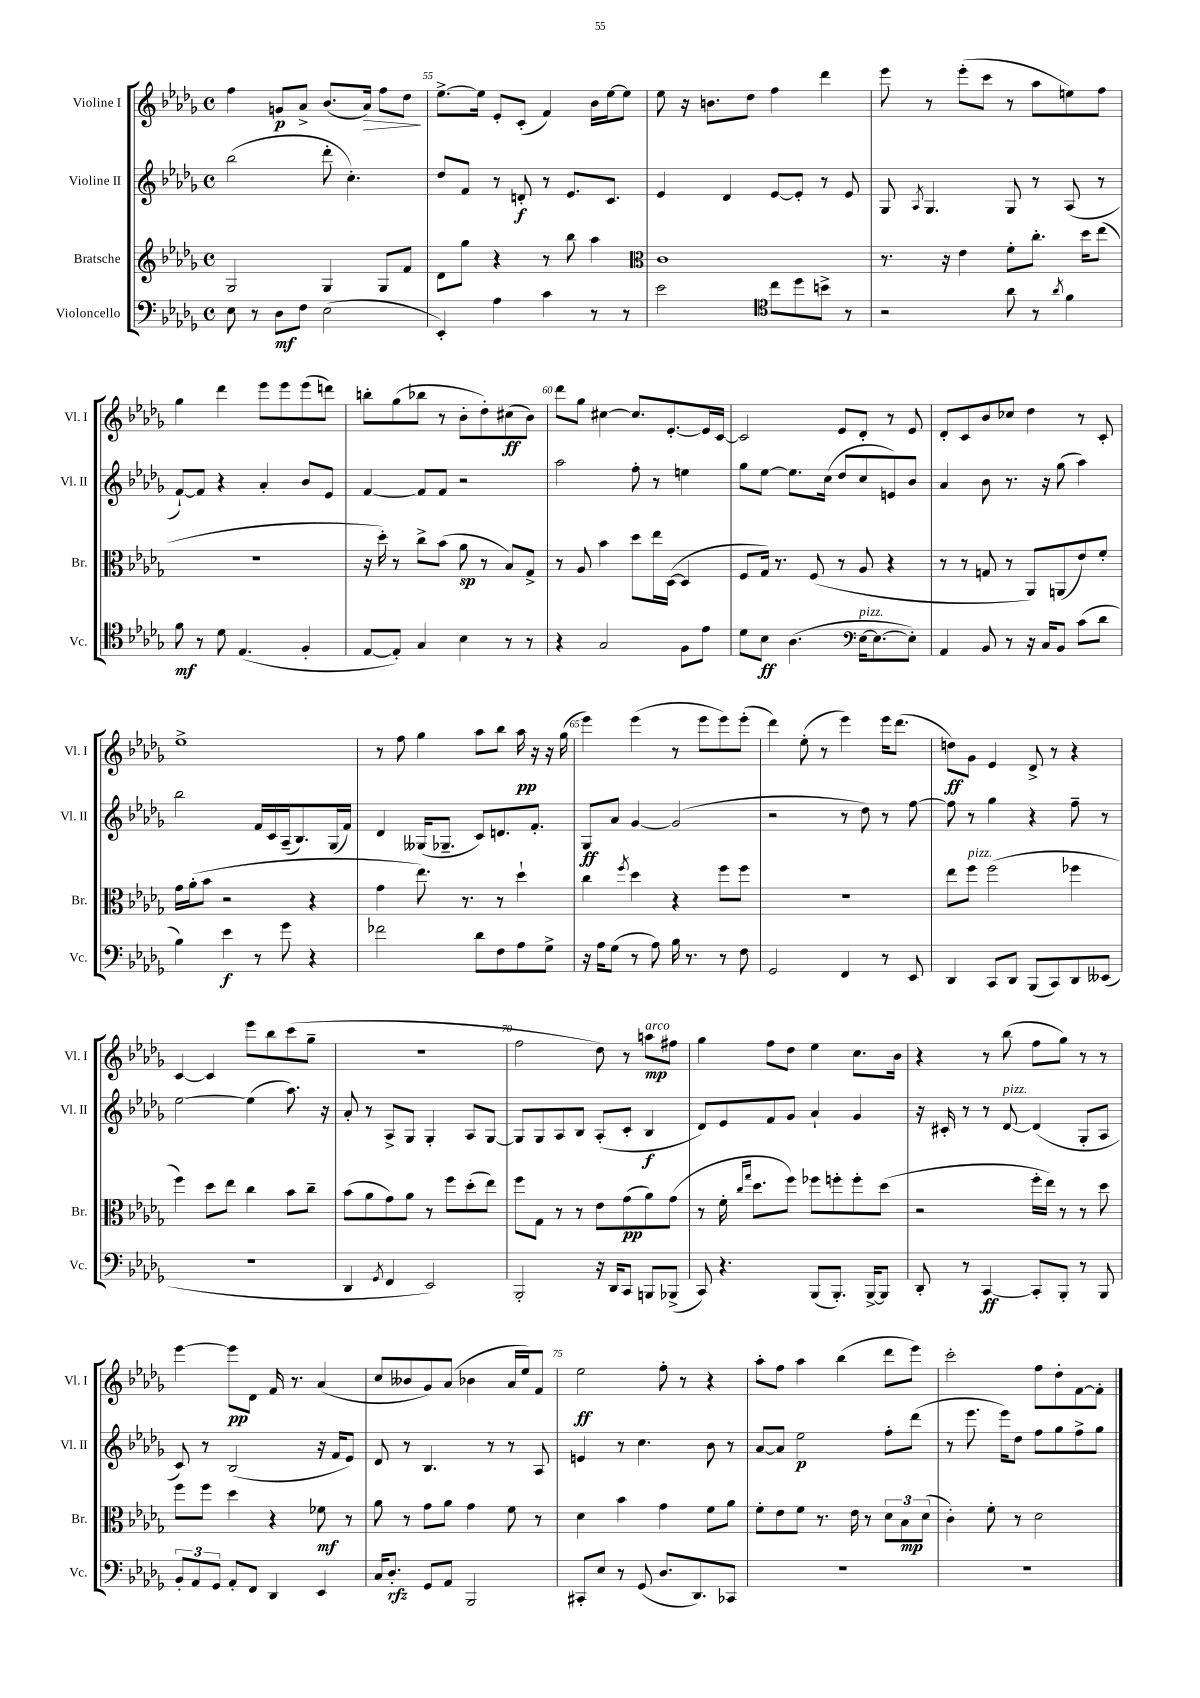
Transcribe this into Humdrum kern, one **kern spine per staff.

**kern	**dynam	**kern	**dynam	**kern	**dynam	**kern	**dynam
*part4	*part4	*part3	*part3	*part2	*part2	*part1	*part1
*staff4	*staff4	*staff3	*staff3	*staff2	*staff2	*staff1	*staff1
*I"Violoncello	*	*I"Bratsche	*	*I"Violine II	*	*I"Violine I	*
*I'Vc.	*	*I'Br.	*	*I'Vl. II	*	*I'Vl. I	*
*clefF4	*	*clefG2	*	*clefG2	*	*clefG2	*
*k[b-e-a-d-g-]	*	*k[b-e-a-d-g-]	*	*k[b-e-a-d-g-]	*	*k[b-e-a-d-g-]	*
*M4/4	*	*M4/4	*	*M4/4	*	*M4/4	*
*met(c)	*	*met(c)	*	*met(c)	*	*met(c)	*
=54	=54	=54	=54	=54	=54	=54	=54
8E-\	.	2G-/	.	(2bb-\	.	4ff\	.
8r	.	.	.	.	.	.	.
8D-\L	mf	.	.	.	.	8gn/L	p
8F\J	.	.	.	.	.	8a-^/J	.
(2E-\	.	4G-/	.	8ddd-'\	.	(8.b-/L	.
.	.	.	.	4.cc'\)	.	.	.
!	!	!	!	!	!	!	!LO:HP:b
.	.	.	.	.	.	16a-/Jk)	>
.	.	8G-/L	.	.	.	8ff\L	.
.	.	8f/J	.	.	.	8dd-\J	.
.	.	.	.	.	.	.	]
=55	=55	=55	=55	=55	=55	=55	=55
4EE-'/)	.	8d-\L	.	8dd-/L	.	[8.ee-^\L	.
.	.	8gg-\J	.	8f/J	.	.	.
.	.	.	.	.	.	16ee-\Jk]	.
4A-\	.	4r	.	8r	.	8e-'/L	.
.	.	.	.	8dn'/	f	(8c'/J	.
4c\	.	8r	.	8r	.	4f/)	.
.	.	8bb-\	.	8.e-/L	.	.	.
8r	.	4aa-\	.	.	.	16b-\LL	.
.	.	.	.	8.c/J	.	[16ee-\J	.
8r	.	.	.	.	.	8ee-\J]	.
=56	=56	=56	=56	=56	=56	=56	=56
*	*	*clefC3	*	*	*	*	*
2e-\	.	1c	.	4e-/	.	8ee-\	.
.	.	.	.	.	.	16r	.
.	.	.	.	.	.	8.bn\L	.
.	.	.	.	4d-/	.	.	.
.	.	.	.	.	.	8dd-\J	.
*clefC4	*	*	*	*	*	*	*
8cc\L	.	.	.	[8e-/L	.	4ff\	.
8dd-\	.	.	.	8e-'/J]	.	.	.
8bn^\J	.	.	.	8r	.	4ddd-\	.
8r	.	.	.	8e-/	.	.	.
=57	=57	=57	=57	=57	=57	=57	=57
2r	.	8.r	.	8G-/	.	8eee-\	.
.	.	.	.	8qA-/	.	.	.
.	.	.	.	4.G-/	.	8r	.
.	.	16r	.	.	.	.	.
.	.	4e-\	.	.	.	(8eee-'\L	.
.	.	.	.	.	.	8ccc\J	.
8a-\	.	8f'\L	.	8G-/	.	8r	.
8r	.	8.cc'\J	.	8r	.	8aa-\L	.
8qa-/	.	.	.	.	.	.	.
4f\	.	.	.	(8A-/	.	8een\)	.
.	.	16dd-\KL	.	.	.	.	.
.	.	(8ee-\J	.	8r	.	8ff\J	.
!!LO:LB:g=z
=58	=58	=58	=58	=58	=58	=58	=58
8f\	mf	1r	.	[8f`/L)	.	4gg-\	.
8r	.	.	.	8f/J]	.	.	.
8d-\	.	.	.	4r	.	4ddd-\	.
(4.E-/	.	.	.	.	.	.	.
.	.	.	.	4a-'/	.	8eee-\L	.
.	.	.	.	.	.	8eee-\	.
4F'/	.	.	.	8b-/L	.	(8eee-\	.
.	.	.	.	8e-/J	.	8dddn\J)	.
=59	=59	=59	=59	=59	=59	=59	=59
[8E-/L	.	16r	.	[4f/	.	8bbn'\L	.
.	.	16dd-'\)	.	.	.	.	.
8E-'/J])	.	8r	.	.	.	(8gg-\	.
4G-/	.	8cc^\L	.	8f/L]	.	8bb-X\J	.
.	.	(8b-\J	.	8f/J	.	8r	.
4B-\	.	8a-\	sp	2r	.	8b-'\L	.
.	.	8r	.	.	.	8dd-'\)	.
8r	.	8B-/L)	.	.	.	(8cc#X\	ff
8r	.	8G-^/J	.	.	.	8b-\J)	.
=60	=60	=60	=60	=60	=60	=60	=60
4r	.	8r	.	2aa-\	.	8ddd-\L	.
.	.	8A-/	.	.	.	8gg-\J	.
2G-/	.	4b-\	.	.	.	[4cc#X\	.
.	.	8dd-\L	.	8ff'\	.	8.cc#/L]	.
.	.	16ee-\L	.	8r	.	.	.
.	.	([16D-\JJ	.	.	.	[8.e-'/	.
8F\L	.	4D-/]	.	4een\	.	.	.
8e-\J	.	.	.	.	.	16e-/L]	.
.	.	.	.	.	.	[16c/JJ	.
=61	=61	=61	=61	=61	=61	=61	=61
8d-\L	.	8F/L	.	8gg-\L	.	2c/]	.
8B-\J	ff	16G-/Jk)	.	[8ee-\J	.	.	.
.	.	8.r	.	.	.	.	.
(4.A-\	.	.	.	8.ee-\L]	.	.	.
.	.	(8F/	.	.	.	.	.
.	.	.	.	(16cc\Jk	.	.	.
.	.	8r	.	8dd-/L	.	8e-/L	.
*clefF4	*	*	*	*	*	*	*
!LO:TX:a:i:t=pizz.	!	!	!	!	!	!	!
[16E-\KL	.	8A-/	.	8cc/	.	8d-'/J	.
8.E-\_	.	.	.	.	.	.	.
.	.	4r	.	8en/)	.	8r	.
8E-'\J])	.	.	.	8b-/J	.	8e-/	.
=62	=62	=62	=62	=62	=62	=62	=62
4AA-/	.	8r	.	4a-/	.	8d-'/L	.
.	.	8r	.	.	.	8c/	.
8BB-/	.	8Gn/	.	8b-\	.	8b-/	.
8r	.	8r	.	8.r	.	8cc-X/J	.
16r	.	8AA-/L)	.	.	.	4dd-\	.
16C/KL	.	.	.	16r	.	.	.
8BB-/J	.	(8AAn/	.	(8gg-\	.	.	.
(8c\L	.	8e-/)	.	4aa-\)	.	8r	.
8d-\J	.	8f'/J	.	.	.	8c'/	.
!!LO:LB:g=z
=63	=63	=63	=63	=63	=63	=63	=63
4B-\)	.	16g-\LL	.	2bb-\	.	1ee-^	.
.	.	(16a-'\J	.	.	.	.	.
.	.	8b-\J	.	.	.	.	.
4e-\	f	2r	.	.	.	.	.
8r	.	.	.	16f/LL	.	.	.
.	.	.	.	16c/	.	.	.
8g-\	.	.	.	(16A-~/J	.	.	.
.	.	.	.	8.B-/)	.	.	.
4r	.	4r	.	.	.	.	.
.	.	.	.	(16G-/L	.	.	.
.	.	.	.	16f/JJ)	.	.	.
=64	=64	=64	=64	=64	=64	=64	=64
2f-X\	.	4g-\	.	4d-/	.	8r	.
.	.	.	.	.	.	8ff\	.
.	.	8.ee-\)	.	(16G--X/KL	.	4gg-\	.
.	.	.	.	8.G-X~/J	.	.	.
.	.	8.r	.	.	.	.	.
8d-\L	.	.	.	8c/L)	.	8aa-\L	.
8F\	.	8r	.	8.dn/	.	8bb-\J	.
8A-\	.	4dd-`\	.	.	.	16aa-\	pp
.	.	.	.	8.f'/J	.	16r	.
8G-^\J	.	.	.	.	.	16r	.
.	.	.	.	.	.	(16gg-\	.
=65	=65	=65	=65	=65	=65	=65	=65
16r	.	4cc\	.	8G-/L	ff	4eee-\)	.
16A-\KL	.	.	.	.	.	.	.
(8G-\J	.	.	.	8a-/J	.	.	.
.	.	8qff/	.	.	.	.	.
8r	.	4dd-\	.	[4g-/	.	(4eee-\	.
8A-\)	.	.	.	.	.	.	.
16B-\	.	4r	.	(2g-/]	.	8r	.
8.r	.	.	.	.	.	.	.
.	.	.	.	.	.	8eee-\L	.
8r	.	8ff\L	.	.	.	8eee-\)	.
8F\	.	8ff\J	.	.	.	(8eee-'\J	.
=66	=66	=66	=66	=66	=66	=66	=66
2GG-/	.	1r	.	2r	.	4ddd-\)	.
.	.	.	.	.	.	(8ee-'\	.
.	.	.	.	.	.	8r	.
4FF/	.	.	.	8r	.	4eee-\)	.
.	.	.	.	8dd-\)	.	.	.
8r	.	.	.	8r	.	16eee-\KL	.
.	.	.	.	.	.	(8.ddd-\J	.
8EE-/	.	.	.	[8ff\	.	.	.
=67	=67	=67	=67	=67	=67	=67	=67
4DD-/	.	8ee-\L	.	8ff\]	.	8ddn\L)	ff
!	!	!LO:TX:a:i:t=pizz.	!	!	!	!	!
.	.	8ff\J	.	8r	.	8g-\J	.
8CC/L	.	(2ff\	.	4gg-\	.	4e-/	.
8DD-/J	.	.	.	.	.	.	.
(8BBB-/L	.	.	.	4r	.	8d-^/	.
8CC/)	.	.	.	.	.	8r	.
8DD-/	.	4ff-X\	.	8ff~\	.	4r	.
(8EE--X/J	.	.	.	8r	.	.	.
!!LO:LB:g=z
=68	=68	=68	=68	=68	=68	=68	=68
1r	.	4ff\)	.	[2ee-\	.	[4c/	.
.	.	8dd-\L	.	.	.	4c/]	.
.	.	8ee-\J	.	.	.	.	.
.	.	4cc\	.	(4ee-\]	.	8eee-\L	.
.	.	.	.	.	.	8bb-\	.
.	.	8b-\L	.	8.aa-\)	.	(8ccc\	.
.	.	8cc~\J	.	.	.	8gg-~\J	.
.	.	.	.	16r	.	.	.
=69	=69	=69	=69	=69	=69	=69	=69
4DD-/	.	(8b-\L	.	8a-'/	.	1r	.
.	.	8a-\	.	8r	.	.	.
8qGG-/	.	.	.	.	.	.	.
4FF/	.	8g-\)	.	8A-^/L	.	.	.
.	.	8a-\J	.	8G-/J	.	.	.
2EE-/)	.	8r	.	4G-'/	.	.	.
.	.	8ff\L	.	.	.	.	.
.	.	(8dd-'\	.	8A-/L	.	.	.
.	.	8ee-\J)	.	[8G-/J	.	.	.
=70	=70	=70	=70	=70	=70	=70	=70
2BBB-'/	.	8ff\L	.	8G-/L]	.	2ff\	.
.	.	8G-\J	.	8G-/	.	.	.
.	.	8r	.	8A-/	.	.	.
.	.	8r	.	8B-/J	.	.	.
16r	.	8e-\L	.	(8A-'/L	.	8dd-\)	.
16DD-/KL	.	.	.	.	.	.	.
8CC/J	.	(8g-\	pp	8c'/J	.	8r	.
!	!	!	!	!	!	!LO:TX:a:i:t=arco	!
8BBBn/L	.	8a-\)	.	4B-/	f	8aan\L	mp
(8BBB-X^/J	.	(8g-\J	.	.	.	8ff#X\J	.
=71	=71	=71	=71	=71	=71	=71	=71
8CC/)	.	8r	.	8d-/L)	.	4gg-\	.
4.r	.	16f'\	.	8e-/	.	.	.
.	.	16qqcc/LL	.	.	.	.	.
.	.	16qqgg-/JJ	.	.	.	.	.
.	.	8.dd-\L	.	.	.	.	.
.	.	.	.	8f/	.	8ff\L	.
.	.	8ff\J)	.	8g-/J	.	8dd-\J	.
(8BBB-/L	.	8ff-X\L	.	4a-`/	.	4ee-\	.
8.BBB-'/J)	.	8ffn'\	.	.	.	.	.
.	.	8ff'\	.	4g-/	.	8.cc\L	.
[16BBB-^/KL	.	.	.	.	.	.	.
8BBB-/J]	.	(8dd-\J	.	.	.	.	.
.	.	.	.	.	.	16b-\Jk	.
=72	=72	=72	=72	=72	=72	=72	=72
8DD-'/	.	2r	.	16r	.	4r	.
.	.	.	.	16c#X'/	.	.	.
8r	.	.	.	8r	.	.	.
[4CC/	ff	.	.	8r	.	8r	.
!	!	!	!	!LO:TX:a:i:t=pizz.	!	!	!
.	.	.	.	[8d-/	.	(8bb-\	.
8CC'/L]	.	16ff'\LL	.	(4d-/]	.	8ff\L	.
.	.	16ee-\JJ)	.	.	.	.	.
8BBB-'/J	.	8r	.	.	.	8gg-\J)	.
8r	.	8r	.	8G-'/L	.	8r	.
8BBB-/	.	8dd-\	.	8A-/J	.	8r	.
!!LO:LB:g=z
=73	=73	=73	=73	=73	=73	=73	=73
12BB-'/L	.	8ff\L	.	8c/)	.	[4eee-\	.
12AA-/	.	.	.	.	.	.	.
.	.	8ff\J	.	8r	.	.	.
12GG-/J	.	.	.	.	.	.	.
8AA-'/L	.	4dd-\	.	(2B-/	.	8eee-\L]	pp
8FF/J	.	.	.	.	.	8d-\J	.
4DD-/	.	4r	.	.	.	16f/	.
.	.	.	.	.	.	8.r	.
4EE-/	.	8f-X\	mf	16r	.	(4a-/	.
.	.	.	.	16f/KL	.	.	.
.	.	8r	.	8e-/J)	.	.	.
=74	=74	=74	=74	=74	=74	=74	=74
16C/KL	.	8a-\	.	8d-/	.	8cc/L	.
8.D-'/J	rfz	.	.	.	.	.	.
.	.	8r	.	8r	.	8b--X/	.
8GG-/L	.	8g-\L	.	4.B-/	.	8g-/)	.
8AA-/J	.	8a-\J	.	.	.	(8a-/J	.
2BBB-/	.	4g-\	.	.	.	4b-X\	.
.	.	.	.	8r	.	.	.
.	.	8f\	.	8r	.	16a-/LL	.
.	.	.	.	.	.	16ee-/J)	.
.	.	8r	.	8A-/	.	8f/J	.
=75	=75	=75	=75	=75	=75	=75	=75
8CC#X'/L	.	4d-\	.	4en/	.	2ee-\	ff
8E-/J	.	.	.	.	.	.	.
8r	.	4b-\	.	8r	.	.	.
(8GG-/	.	.	.	4.cc\	.	.	.
8.D-/L	.	4g-\	.	.	.	8ff'\	.
.	.	.	.	.	.	8r	.
8.DD-/)	.	.	.	.	.	.	.
.	.	8f\L	.	8b-\	.	4r	.
8CC-X/J	.	8a-\J	.	8r	.	.	.
=76	=76	=76	=76	=76	=76	=76	=76
1r	.	8f'\L	.	[8a-/L	.	8aa-'\L	.
.	.	8e-\	.	8a-/J]	.	8ff\J	.
.	.	8f\J	.	2ee-\	p	4aa-\	.
.	.	8.r	.	.	.	.	.
.	.	.	.	.	.	(4bb-\	.
.	.	16e-\	.	.	.	.	.
.	.	8r	.	.	.	.	.
.	.	12d-\L	.	8ff'\L	.	8ddd-\L	.
.	.	12B-\	mp	.	.	.	.
.	.	.	.	(8ddd-\J	.	8eee-\J)	.
.	.	(12d-\J	.	.	.	.	.
=77	=77	=77	=77	=77	=77	=77	=77
1r	.	4c'\)	.	8r	.	2ccc'\	.
.	.	.	.	8.eee-\	.	.	.
.	.	8f'\	.	.	.	.	.
.	.	.	.	16eee-\KL)	.	.	.
.	.	8r	.	8dd-\J	.	.	.
.	.	2d-\	.	8ff\L	.	8ff\L	.
.	.	.	.	8gg-\	.	8dd-'\	.
.	.	.	.	8ff^\	.	[8f\	.
.	.	.	.	8gg-\J	.	8f'\J]	.
==	==	==	==	==	==	==	==
*-	*-	*-	*-	*-	*-	*-	*-
